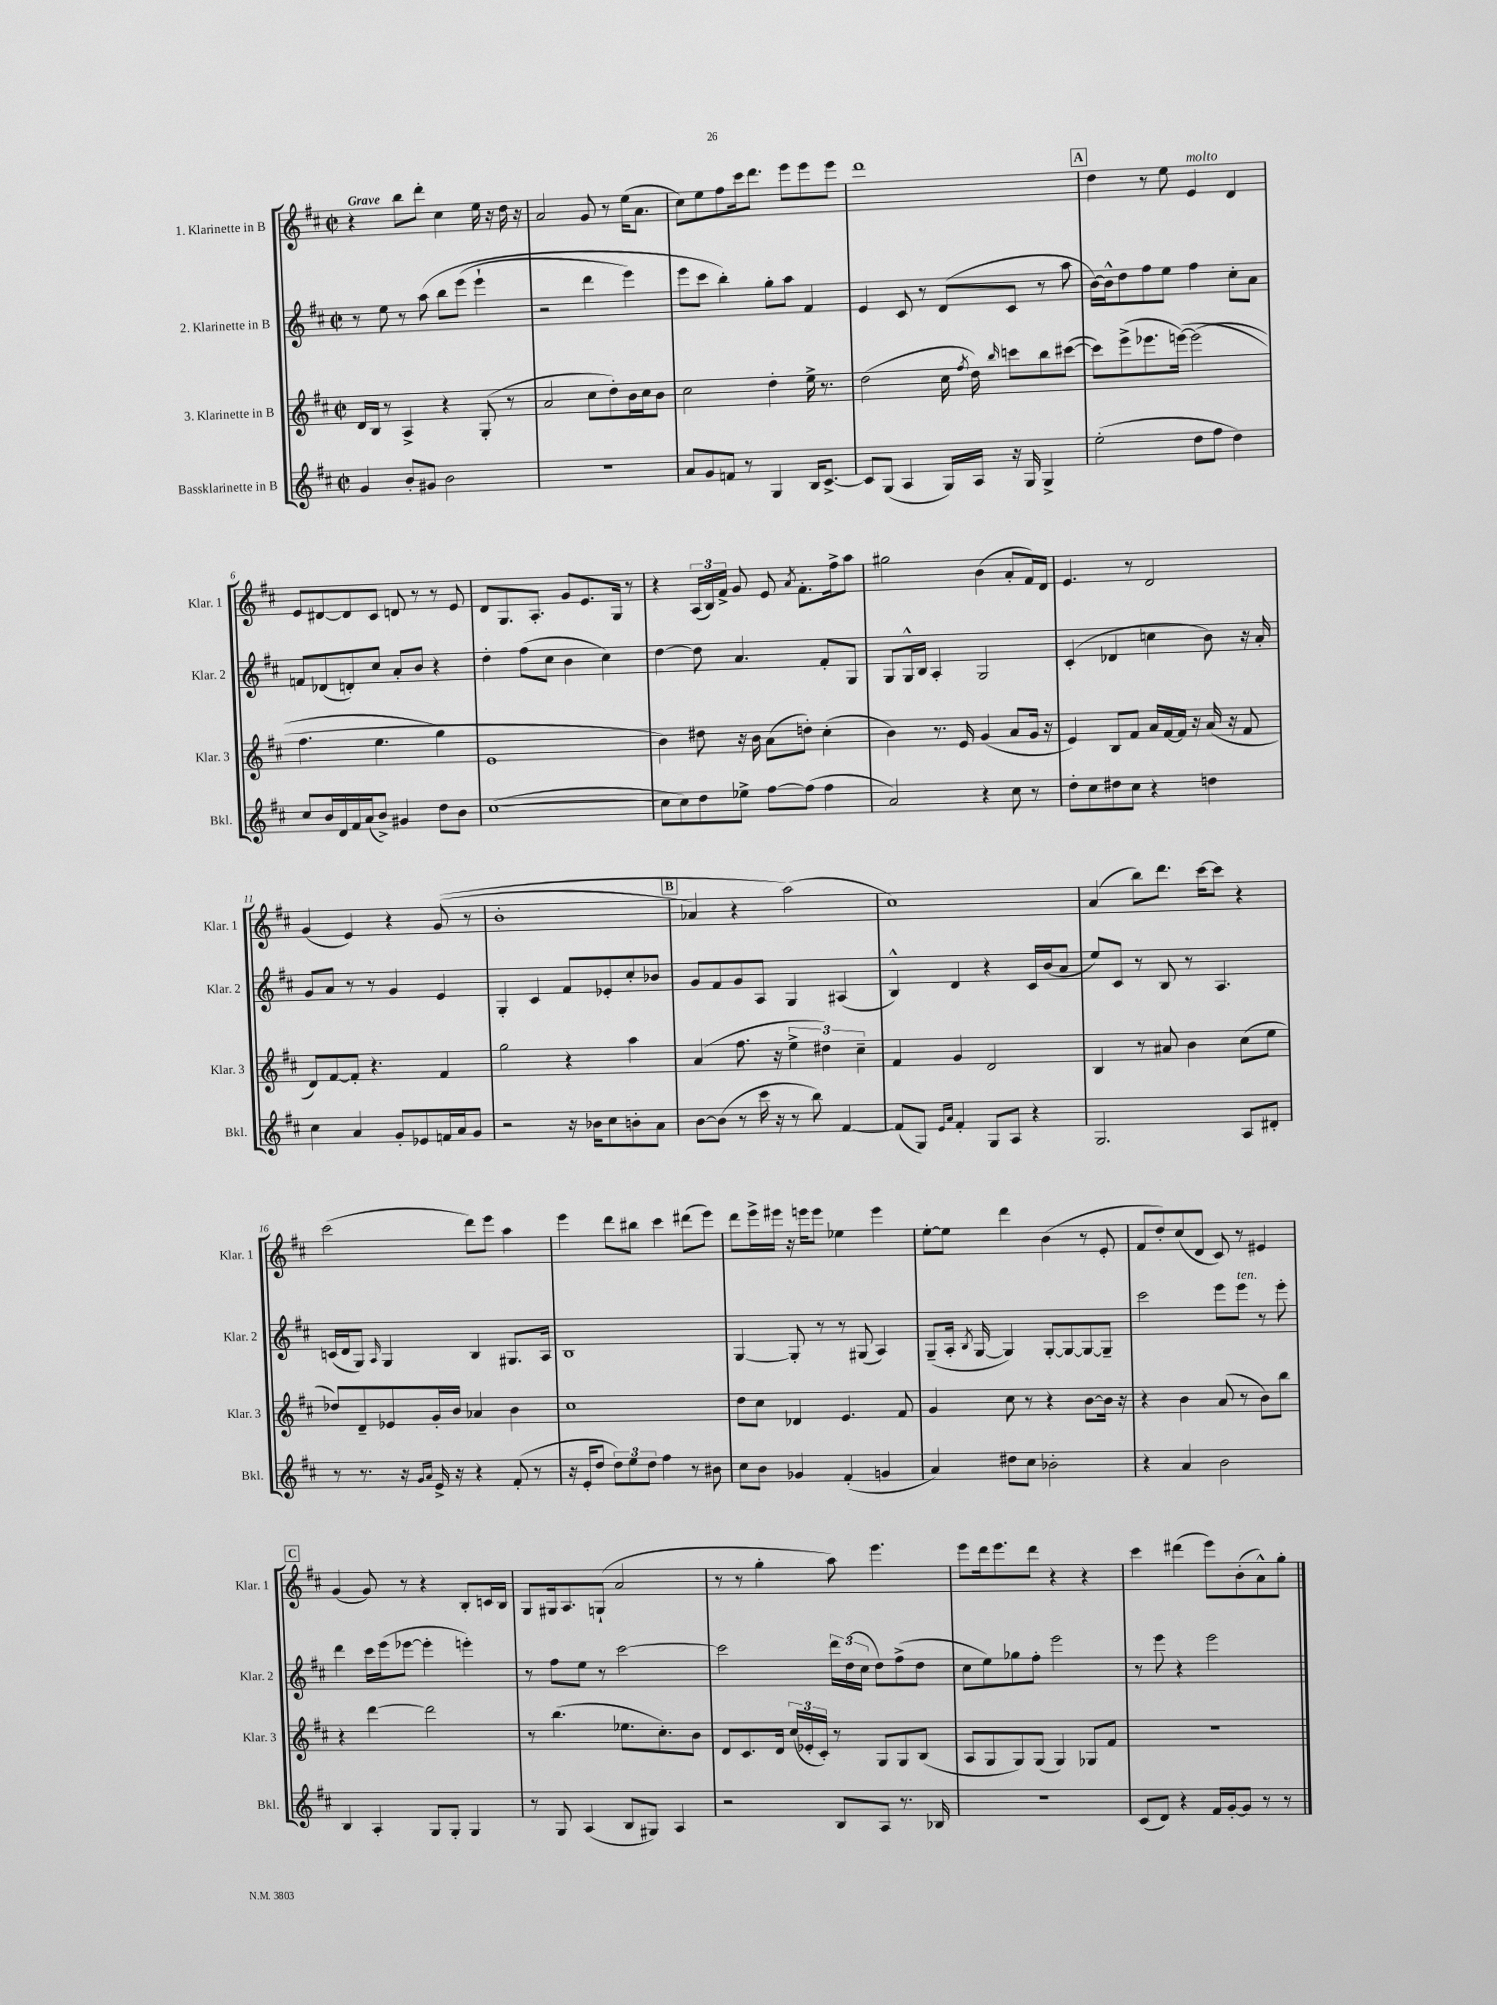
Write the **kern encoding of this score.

**kern	**kern	**kern	**kern
*part4	*part3	*part2	*part1
*staff4	*staff3	*staff2	*staff1
*I"Bassklarinette in B	*I"3. Klarinette in B	*I"2. Klarinette in B	*I"1. Klarinette in B
*I'Bkl.	*I'Klar. 3	*I'Klar. 2	*I'Klar. 1
*clefG2	*clefG2	*clefG2	*clefG2
*k[f#c#]	*k[f#c#]	*k[f#c#]	*k[f#c#]
*M2/2	*M2/2	*M2/2	*M2/2
*met(c|)	*met(c|)	*met(c|)	*met(c|)
=1	=1	=1	=1
!	!	!	!LO:TX:a:B:t=Grave
4g/	16d/LL	8r	4r
.	16B/JJ	.	.
.	8r	8ee\	.
8b'/L	4A^/	8r	8bb\L
8g#X/J	.	(8aa\	8ddd'\J
2b\	4r	8bb\L	4cc#\
.	.	(8eee\J	.
.	(8G'/	4eee`\	16ee\
.	.	.	16r
.	8r	.	16dd\
.	.	.	16r
=2	=2	=2	=2
1r	2a/	2r	2a/
.	8cc#\L	4ddd\	8g/
.	8dd'\)	.	8r
.	16b\L	4eee\)	(16ee\KL
.	16cc#\J	.	8.a\J
.	8b\J	.	.
=3	=3	=3	=3
8a/L	2cc#\	8eee\L	8cc#\L)
8g/	.	8ccc#\J	8ee\
8fn/J	.	4bb'\)	8ff#\
8r	.	.	16ccc#\k
.	.	.	8.ddd\J
4G/	4dd'\	8gg'\L	.
.	.	8aa\J	8eee\L
16B/KL	16ee^\	4f#/	8eee\
[8.c#^/J	8.r	.	.
.	.	.	8eee\J
=4	=4	=4	=4
8c#/L]	(2dd\	4e/	1ddd
(8G/J	.	.	.
4A/	.	8c#/	.
.	.	8r	.
16G/LL)	16cc#\	(8d/L	.
.	8qff#/	.	.
16A/JJ	16dd\)	.	.
.	16qqbb/	.	.
16r	8cccn\L	8c#/J	.
16G/	.	.	.
4G^/	8bb\	8r	.
.	([8ccc#X\J	8aa\	.
!!LO:REH:place=s1:t=A
=5	=5	=5	=5
(2ee'\	8ccc#\L])	[16b\LL)	4dd\
.	.	16b^^\J]	.
.	(8eee^\	8dd\	.
.	8.eee-X\	8ff#\	8r
.	.	8ee\J	8ee\
.	([16eeen\Jk)	.	.
!	!	!	!LO:TX:a:i:t=molto
8dd\L	(2eee\]	4ff#\	4e/
8ff#\J	.	.	.
4dd\)	.	8cc#'\L	4d/
.	.	8a\J	.
!!LO:LB:g=z
=6	=6	=6	=6
8cc#/L	4.ff#\	8fn/L	8e/L
16b/L	.	(8d-X/	[8d#X/
16d/	.	.	.
16f#/	.	8dn'/)	8d#/]
(16a/J	.	.	.
8b^/J)	4.ee\	8cc#/J	8c#/J
4g#X/	.	8a'/L	8dn/
.	.	8b/J	8r
8dd\L	4gg\)	4r	8r
8b\J	.	.	8e/
=7	=7	=7	=7
([1cc#	1e	4dd'\	8d/L
.	.	.	8.G/
.	.	(8ff#\L	.
.	.	.	8.A'/J
.	.	8cc#\J	.
.	.	4b\	8g/L
.	.	.	8.e/
.	.	4cc#\)	.
.	.	.	16G/Jk
.	.	.	8r
=8	=8	=8	=8
8cc#\L]	4b\)	[4dd\	4r
8cc#\)	.	.	.
8dd\	8dd#X\	8dd\]	(24A/LL
.	.	.	24B/)
.	.	.	24f#^/JJ
8ee-X^\J	16r	4.a/	8g/
.	16b\	.	.
[8ff#\L	(8a\L	.	8e/
.	.	.	8qa/
(8ff#\J]	8ddn'\J)	.	8.f#'\L
4ff#\	(4cc#'\	8f#'/L	.
.	.	.	16ff#^\k
.	.	8G/J	8aa\J
=9	=9	=9	=9
2a/)	4b\)	8G/L	2gg#X\
.	.	16G^^/L	.
.	.	16B/JJ	.
.	8.r	4A'/	.
.	16e/	.	.
4r	(4g/	2G/	(4b\
8cc#\	8a/L	.	8a'/L
8r	16g/Jk	.	16f#/L)
.	16r	.	16d/JJ
=10	=10	=10	=10
8dd'\L	4e/)	(4c#'/	4.e/
8cc#\	.	.	.
8dd#X\	8B/L	4d-X/	.
8cc#\J	8f#/J	.	8r
4r	16a/LL	4ccn\	2d/
.	[16f#/	.	.
.	16f#/JJ]	.	.
.	16r	.	.
4ddn\	(16a/	8b\)	.
.	16r	.	.
.	8f#/	16r	.
.	.	16a'/	.
!!LO:LB:g=z
=11	=11	=11	=11
4cc#\	8d/L)	8g/L	(4g/
.	[8f#/	8a/J	.
4a/	8f#'/J]	8r	4e/)
.	4.r	8r	.
8g'/L	.	4g/	4r
8e-X/	.	.	.
16fn/L	4f#/	4e/	((8g/
16a/J	.	.	.
8g/J	.	.	8r
=12	=12	=12	=12
2r	2gg\	4G'/	1b'
.	.	4c#/	.
16r	4r	8f#/L	.
16b-X\KL	.	.	.
8cc#\	.	8e-X'/	.
8bn'\	4aa\	8cc#'/	.
8a\J	.	8b-X/J	.
!!LO:REH:place=s1:t=B
=13	=13	=13	=13
[8b\L	(4a/	8g/L	4a-X/)
(8b\J]	.	8f#/	.
8r	8.ff#\	8g/	4r
16ccc#\	.	8A/J	.
16r	16r	.	.
8r	6ee^\	4G/	(2aa\)
8bb\)	.	.	.
.	6dd#X\)	.	.
[4f#/	.	(4A#X/	.
.	6cc#~\	.	.
=14	=14	=14	=14
(8f#/L]	4f#/	4B^^/)	1cc#)
8G/J)	.	.	.
16qqe/LL	.	.	.
16qqa/JJ	.	.	.
4f#'/	4g/	4d/	.
8G/L	2d/	4r	.
8A/J	.	.	.
4r	.	16c#/LL	.
.	.	(16b/J	.
.	.	8a/J	.
=15	=15	=15	=15
2.G/	4B/	8ee/L)	(4a/
.	.	8c#/J	.
.	8r	8r	8bb\L)
.	8a#X/	8B/	8.ddd\J
.	4b\	8r	.
.	.	.	[16ccc#\KL
.	.	4.A/	8ccc#\J]
8A/L	(8cc#\L	.	4r
8d#X'/J	8ee\J	.	.
!!LO:LB:g=z
=16	=16	=16	=16
8r	8dd-X/L)	(16cn/LL	(2ccc#\
.	.	16d/J	.
8.r	8d~/	8G/J)	.
.	.	16qqA/	.
.	8e-X/	4G/	.
16r	.	.	.
16qqg/LL	.	.	.
16qqa/JJ	.	.	.
16e^/	16g'/L	.	.
16r	16b/JJ	.	.
4r	4a-X/	4B/	8ddd\L)
.	.	.	8eee\J
(8f#'/	4b\	8.G#X/L	4aa\
8r	.	.	.
.	.	16A/Jk	.
=17	=17	=17	=17
16r	1cc#	1B	4eee\
16e'/KL	.	.	.
8dd/J	.	.	.
12dd\L)	.	.	8ddd\L
12ee\	.	.	.
.	.	.	8bb#X\J
12dd\J	.	.	.
4ff#\	.	.	4ccc#\
8r	.	.	(8ddd#X\L
8b#X\	.	.	8eee\J)
=18	=18	=18	=18
8cc#\L	8dd\L	[4G/	8ddd\L
8b\J	8cc#\J	.	16eee^\L
.	.	.	16eee#X\JJ
4g-X/	4d-X/	8G'/]	16r
.	.	.	16eeen\KL
.	.	8r	8eee\J
(4f#'/	4.e/	8r	4ee-X\
.	.	(8G#X/	.
4gn/	.	4A/)	4eee\
.	8f#/	.	.
=19	=19	=19	=19
4a/)	4g/	(8G~/L	[8ee'\L
.	.	16A'/Jk	8ee\J]
.	.	8qB/	.
.	.	[16G/	.
8dd#X\L	8cc#\	4G/])	4ddd\
8cc#\J	8r	.	.
2b-X'\	4r	[8G'/L	(4b\
.	.	8G/_	.
.	[8b\L	8G/_	8r
.	16b\Jk]	8G~/J]	8e'/
.	16r	.	.
=20	=20	=20	=20
4r	4r	2ccc#\	8f#/L
.	.	.	8dd'/)
4a/	4b\	.	(8cc#/
.	.	.	8d/J
2b\	(8a/	8eee\L	8c#/)
!	!	!LO:TX:a:i:t=ten.	!
.	8r	8eee\J	8r
.	8b\L)	8r	4e#X/
.	8bb\J	8eee'\	.
!!LO:LB:g=z
!!LO:REH:place=s1:t=C
=21	=21	=21	=21
4B/	4r	4ddd\	(4g/
4A'/	[4ddd\	16ccc#\LL	8g/)
.	.	(16eee\J	.
.	.	[8eee-X\J	8r
8G/L	2ddd\]	4eee-'\]	4r
8G'/J	.	.	.
4G/	.	4eeen'\)	8B'/L
.	.	.	16cn/L
.	.	.	16B/JJ
=22	=22	=22	=22
8r	8r	8r	8G/L
8G/	(4.bb\	8ff#\L	16G#X/k
.	.	.	8.A/
(4A/	.	8ee\J	.
.	.	8r	(8Gn`/J
8B/L	8.ee-X\L	[2ccc#\	2a/
8G#X/J)	.	.	.
.	8.cc#'\)	.	.
4A/	.	.	.
.	8b\J	.	.
=23	=23	=23	=23
2r	8d/L	2ccc#\]	8r
.	8.c#/	.	8r
.	.	.	4gg'\
.	16d/Jk	.	.
.	(24cc#/LL	.	.
.	24e-X'/	.	.
.	24c#'/JJ)	.	.
8B/L	8r	24ddd\LL	8aa\)
.	.	(24dd\	.
.	.	24cc#\JJ	.
8A/J	8G/L	8dd\L)	4.eee\
8.r	8G/	(8ff#^\	.
.	(8B/J	8dd\J	.
16B-X/	.	.	.
=24	=24	=24	=24
1r	8A/L	8cc#\L	8eee\L
.	8G/	8ee\)	16ddd\k
.	.	.	8.eee\
.	8G/)	8gg-X\	.
.	(8G/J	8ff#'\J	8ddd\J
.	4G/)	2eee\	4r
.	8G-X/L	.	4r
.	8f#/J	.	.
=25	=25	=25	=25
(8c#/L	1r	8r	4ccc#\
8d/J)	.	8eee\	.
4r	.	4r	(4ddd#X\
16f#/LL	.	2eee\	8eee\L)
[16g'/J	.	.	.
8g/J]	.	.	(8b'\
8r	.	.	8a^^\)
8r	.	.	8gg'\J
==	==	==	==
*-	*-	*-	*-
